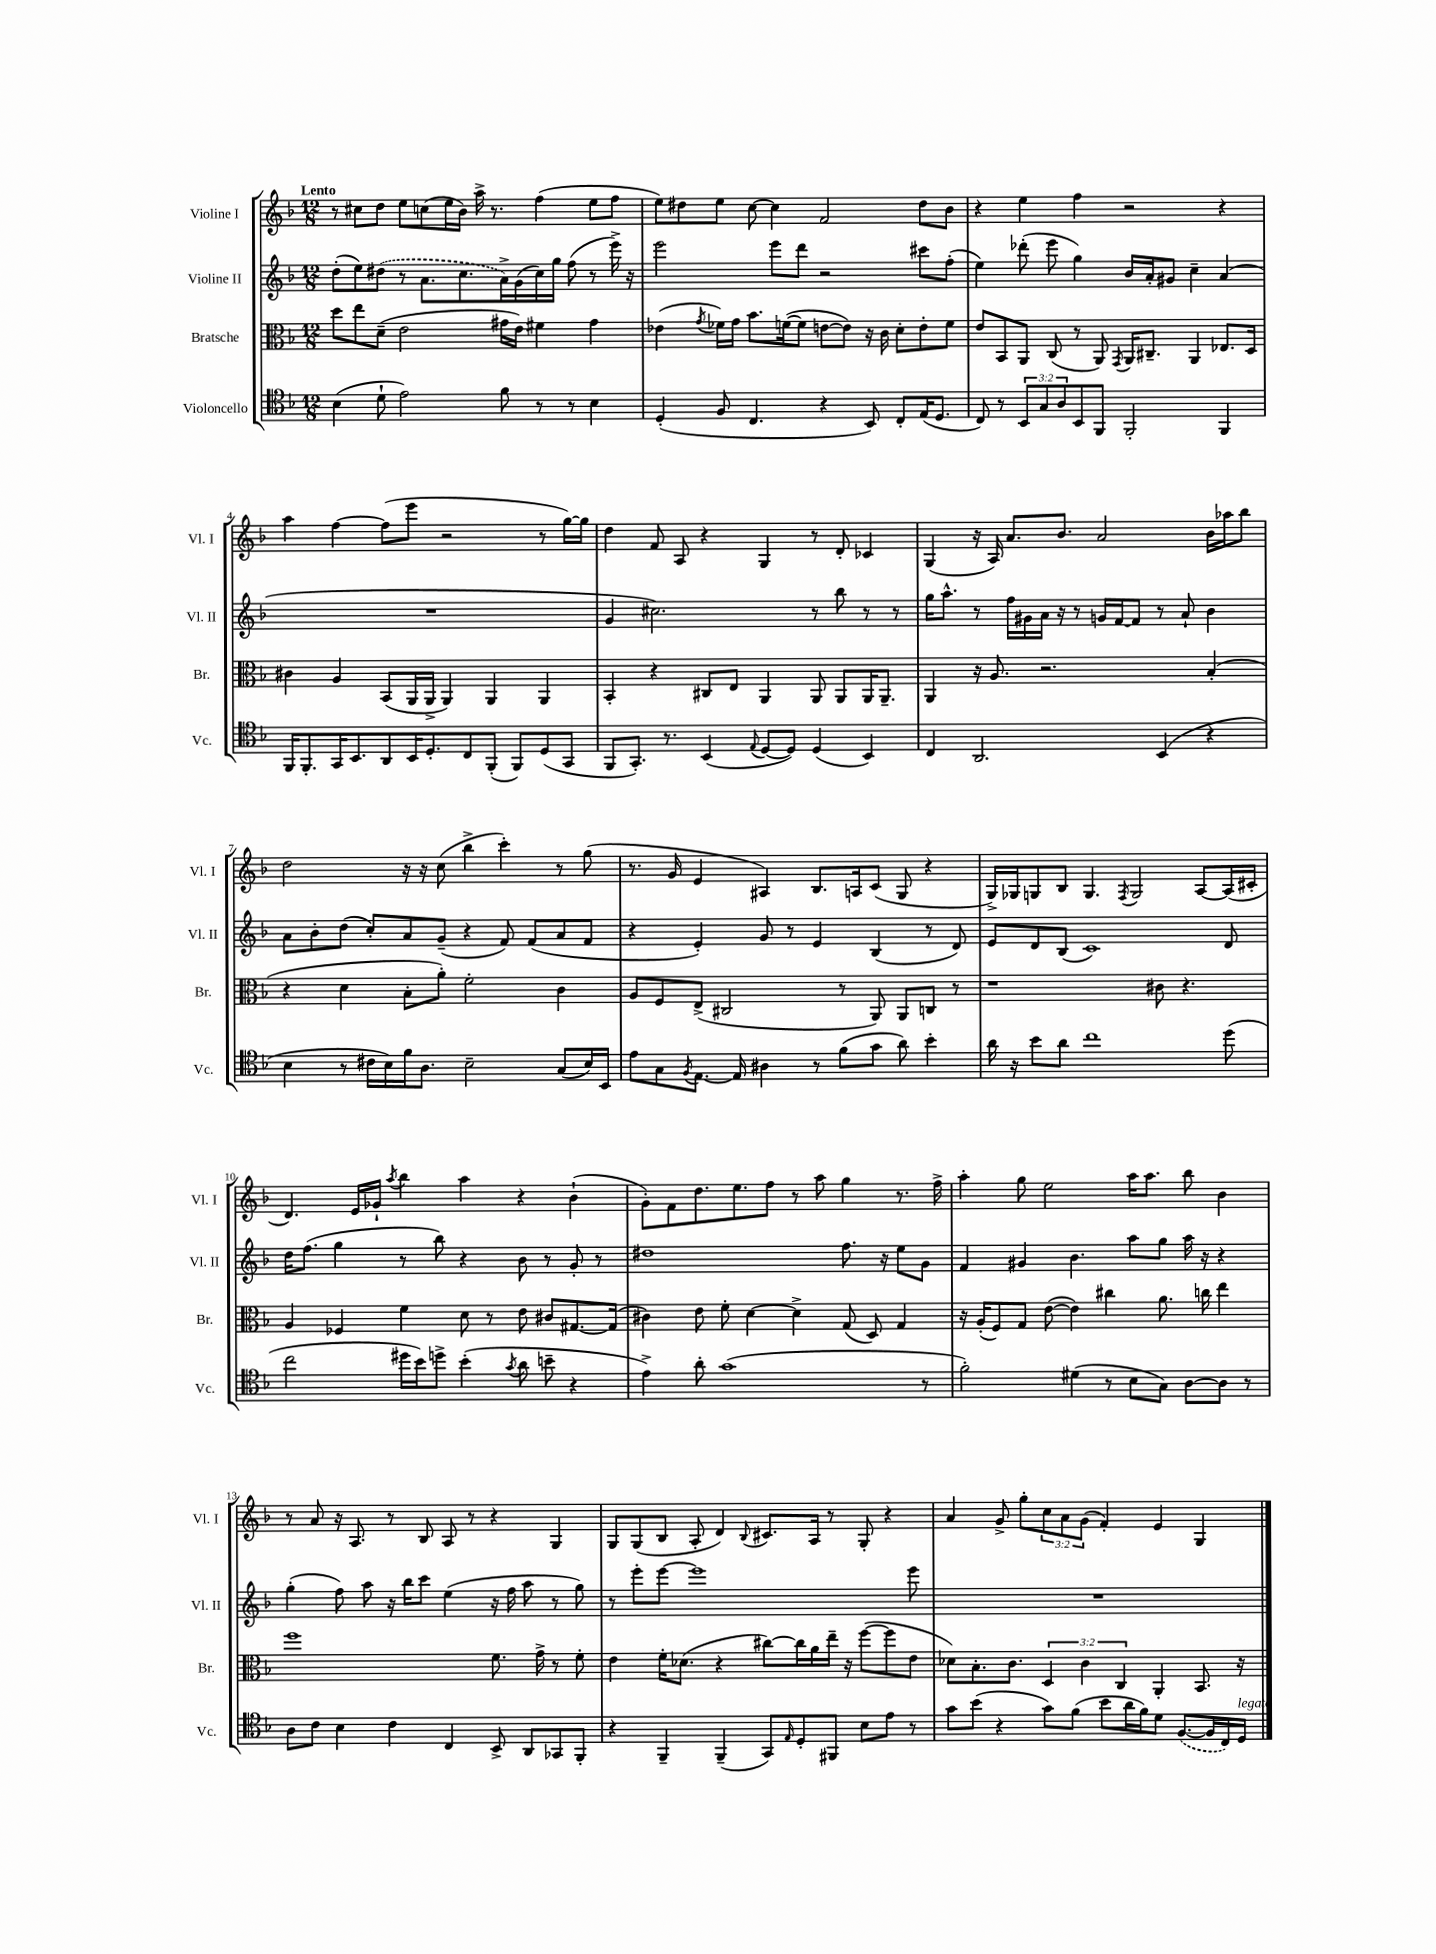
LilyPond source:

<<
\new StaffGroup <<
\new Staff = "s0" \with { instrumentName = "Violine I" shortInstrumentName = "Vl. I" } {
    \clef treble \key f \major \numericTimeSignature \time 12/8 \override Staff.TupletNumber.text = #tuplet-number::calc-fraction-text \tempo "Lento"
    r8 cis''8 d''8 e''8 c''8( e''16 bes'16) a''16-> r8. f''4( e''8 f''8 |
    e''8) dis''8 e''8 c''8~ c''4 f'2 dis''8 bes'8 |
    r4 e''4 f''4 r2 r4 |
    a''4 f''4~ f''8( e'''8 r2 r8 g''16~) g''16 |
    d''4 f'8 a8 r4 g4 r8 d'8-. ces'4 |
    g4( r16 a16) a'8. bes'8. a'2 bes'16 aes''16 bes''8 |
    d''2 r16 r16 c''8( bes''4-> c'''4-.) r8 g''8( |
    r8. g'16 e'4 ais4) bes8. a16 c'8( g8 r4 |
    g16->) ges16 g8 bes8 g4. \acciaccatura { f8 } g2 a8~ a16( cis'16-. |
    d'4.) e'16 ges'16-! \acciaccatura { a''8 } bes''4 a''4 r4 bes'4-!( |
    g'8-.) f'8 d''8. e''8. f''8 r8 a''8 g''4 r8. f''16-> |
    a''4-. g''8 e''2 a''16 a''8. bes''8 bes'4 |
    r8 a'8 r16 a8. r8 bes8 a8 r8 r4 g4 |
    g8 g8( bes8 a8-. d'4) \appoggiatura { bes8 } cis'8. a16 r8 g8-. r4 |
    a'4 g'8-> g''8-. \tuplet 3/2 { c''8 a'8 g'8( } f'4-.) e'4 g4 \bar "|." |
}
\new Staff = "s1" \with { instrumentName = "Violine II" shortInstrumentName = "Vl. II" } {
    \clef treble \key f \major \numericTimeSignature \time 12/8
    d''8-.( e''8) \once \slurDashed dis''8( r8 a'8. c''8. a'16->) g'16( c''16) g''16 f''8( r8 e'''16->) r16 |
    e'''2 e'''8 d'''8 r2 cis'''8 f''8-.( |
    e''4) des'''8-.( e'''8 g''4) bes'16 a'16-. gis'8 c''4-- a'4( |
    R1. |
    g'4 cis''2.) r8 bes''8 r8 r8 |
    g''16 a''8.-^ r8 f''16 gis'16 a'16 r16 r8 g'16 f'16~ f'8 r8 a'8-! bes'4 |
    a'8 bes'8-. d''8( c''8-.) a'8 g'8--( r4 f'8) f'8( a'8 f'8 |
    r4 e'4-.) g'8 r8 e'4 bes4( r8 d'8) |
    e'8 d'8 bes8( c'1) d'8 |
    d''16 f''8.( g''4 r8 bes''8) r4 bes'8 r8 g'8-. r8 |
    dis''1 f''8. r16 e''8 g'8 |
    f'4 gis'4 bes'4. a''8 g''8 a''16 r16 r4 |
    g''4-.( f''8) a''8 r16 bes''16 c'''8 e''4( r16 f''16 a''8 r8 g''8) |
    r8 e'''8-. e'''8~ e'''1 e'''8 |
    R1. \bar "|." |
}
\new Staff = "s2" \with { instrumentName = "Bratsche" shortInstrumentName = "Br." } {
    \clef alto \key f \major \numericTimeSignature \time 12/8 \override Staff.TupletNumber.text = #tuplet-number::calc-fraction-text
    d''8 e''8 d'8--( e'2 gis'16 e'16) fis'4 gis'4 |
    ees'4( \acciaccatura { g'8 } fes'16) g'16 bes'8. f'16~( f'8 e'8~ e'8) r16 c'16 d'8-. e'8-. f'8 |
    e'8 bes,8 a,8 c8( r8 a,8) \acciaccatura { g,8 } a,16 cis8.-- a,4 ees8. d16 |
    cis'4 a4 bes,8( a,16 a,16-> a,4) a,4 a,4 |
    bes,4-. r4 cis8 e8 a,4 a,8 a,8 a,16 a,8.-- |
    a,4 r16 a8. r2. bes4-.( |
    r4 d'4 bes8-. a'8-.) f'2-. c'4 |
    a8 f8 e8->( cis2 r8 a,8) a,8 c8 r8 |
    r1 cis'8 r4. |
    a4 fes4 f'4 d'8 r8 e'8 cis'8 gis8.~ gis16( |
    cis'4) e'8 f'8-. d'4~ d'4-> g8( d8) g4 |
    r16 a16-.( f8) g8 e'8~( e'4) cis''4 a'8. c''16 e''4 |
    f''1 f'8. g'16-> r8 f'8-. |
    e'4 f'16-. des'8.( r4 cis''8~) cis''16 a'16 e''16-- r16 f''8~( f''8 e'8 |
    des'8) bes8.-. c'8. \tuplet 3/2 { d4 c'4 c4 } a,4-. bes,8. r16 \bar "|." |
}
\new Staff = "s3" \with { instrumentName = "Violoncello" shortInstrumentName = "Vc." } {
    \clef tenor \key f \major \numericTimeSignature \time 12/8 \override Staff.TupletNumber.text = #tuplet-number::calc-fraction-text
    bes4( d'8-! e'2) f'8 r8 r8 bes4 |
    d4-.( f8 c4. r4 bes,8) c8-. e16( d8. |
    c8) r8 \tuplet 3/2 { bes,8 g8 a8 } bes,8 f,8 f,2-. f,4 |
    f,16 f,8.-. g,16 bes,8. a,8 bes,16 d8.-. c8 f,8-.( f,8) d8( g,8 |
    f,8 g,8.-.) r8. bes,4( \appoggiatura { e8 } d8~ d8) d4( bes,4) |
    c4 a,2. bes,4( r4 |
    bes4 r8 cis'16 bes16) f'16 a8. bes2-- g8( bes16) bes,16 |
    e'8 g8 \acciaccatura { f8 } e8.~ e16 ais4 r8 f'8( g'8 a'8) bes'4-. |
    a'16 r16 bes'8 a'8 c''1 d''8( |
    c''2 dis''16 bes'16) d''8-> bes'4-.( \acciaccatura { g'8 } a'8 b'8-- r4 |
    e'4->) a'8-. g'1( r8 |
    f'2-.) dis'4( r8 bes8 g8) a8~ a8 r8 |
    a8 c'8 bes4 c'4 c4 bes,8-> a,8 ges,8 f,8-. |
    r4 f,4-- f,4--( g,8) \grace { e16 } d8-. fis,8 bes8 e'8 r8 |
    g'8 bes'8( r4 g'8) f'8( bes'8 a'16 f'16) d'8 \once \slurDashed f8.~( f16 c16) d16^\markup { \italic "legato" } \bar "|." |
}
>>
>>
